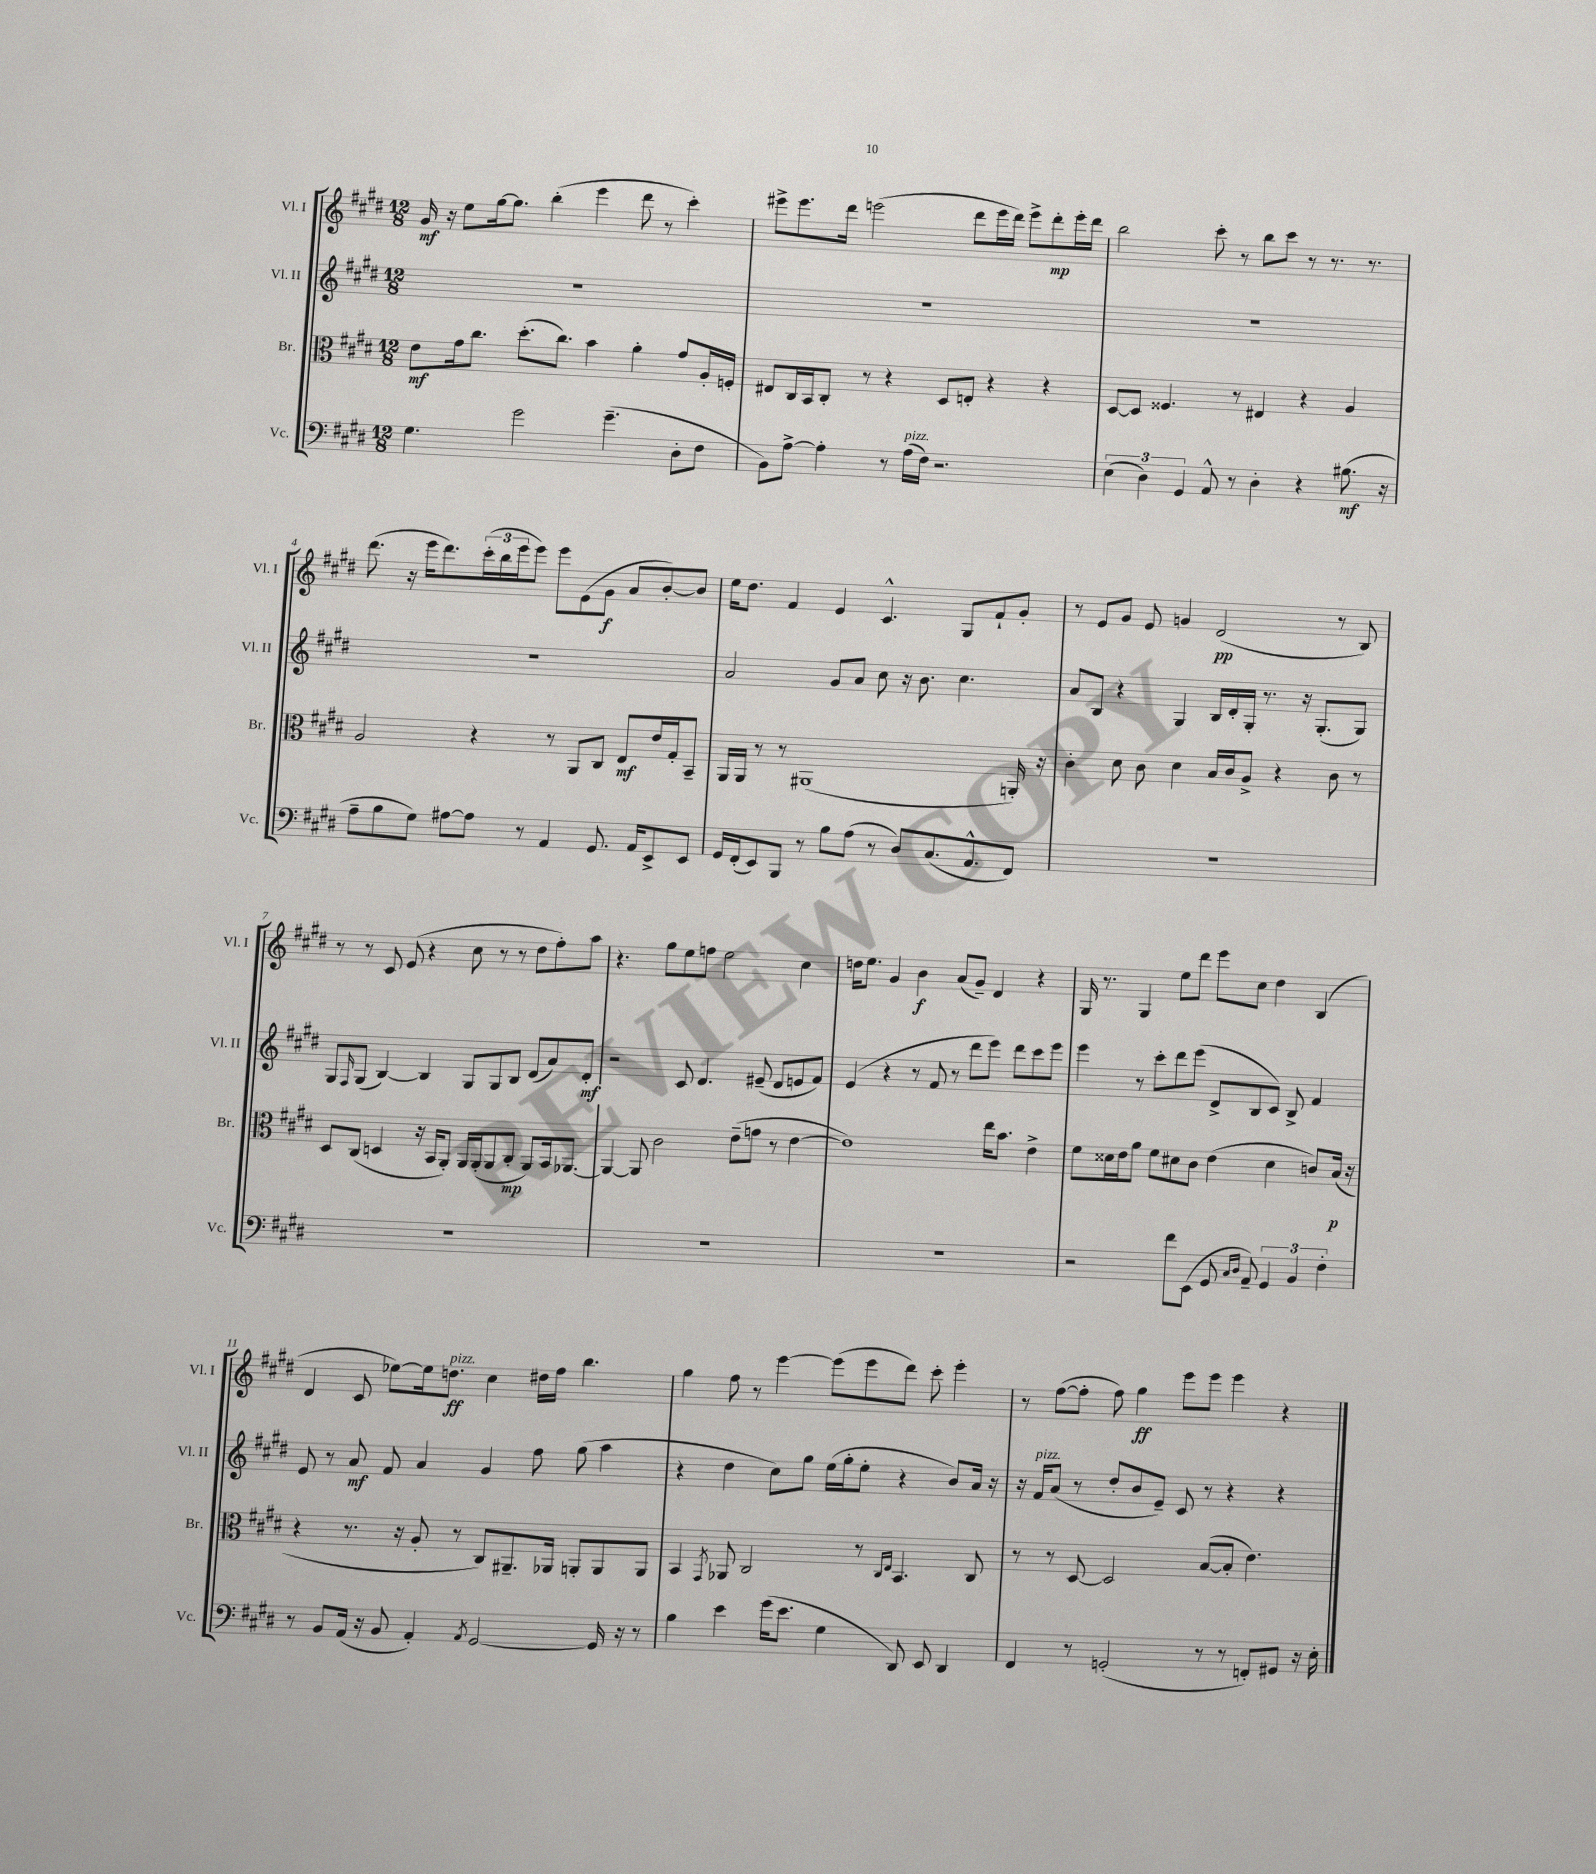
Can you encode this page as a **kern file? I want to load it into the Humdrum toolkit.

**kern	**dynam	**kern	**dynam	**kern	**dynam	**kern	**dynam
*part4	*part4	*part3	*part3	*part2	*part2	*part1	*part1
*staff4	*staff4	*staff3	*staff3	*staff2	*staff2	*staff1	*staff1
*I"Vc.	*	*I"Br.	*	*I"Vl. II	*	*I"Vl. I	*
*I'Vc.	*	*I'Br.	*	*I'Vl. II	*	*I'Vl. I	*
*clefF4	*	*clefC3	*	*clefG2	*	*clefG2	*
*k[f#c#g#d#]	*	*k[f#c#g#d#]	*	*k[f#c#g#d#]	*	*k[f#c#g#d#]	*
*M12/8	*	*M12/8	*	*M12/8	*	*M12/8	*
=1	=1	=1	=1	=1	=1	=1	=1
4.G#\	.	8e\L	mf	1.r	.	16g#/	mf
.	.	.	.	.	.	16r	.
.	.	16g#\k	.	.	.	8ee\L	.
.	.	8.cc#\J	.	.	.	.	.
.	.	.	.	.	.	[16gg#\k	.
.	.	.	.	.	.	8.gg#\J]	.
2g#\	.	(8.dd#'\L	.	.	.	.	.
.	.	.	.	.	.	(4bb'\	.
.	.	8.cc#\J)	.	.	.	.	.
.	.	4b\	.	.	.	4eee\	.
(4.g#~\	.	.	.	.	.	.	.
.	.	4a'\	.	.	.	8ddd#\	.
.	.	.	.	.	.	8r	.
8D#'\L	.	8g#/L	.	.	.	4ccc#'\)	.
8F#\J	.	16A'/L	.	.	.	.	.
.	.	16Fn'/JJ	.	.	.	.	.
=2	=2	=2	=2	=2	=2	=2	=2
8BB\L)	.	8E#X/L	.	1.r	.	8eee#X^\L	.
[8A^\J	.	16C#/L	.	.	.	8.eee#\	.
.	.	16BB/J	.	.	.	.	.
4A'\]	.	8C#'/J	.	.	.	.	.
.	.	.	.	.	.	16ddd#\Jk	.
.	.	8r	.	.	.	(2eeen\	.
8r	.	4r	.	.	.	.	.
!LO:TX:a:i:t=pizz.	!	!	!	!	!	!	!
(16A\LL	.	.	.	.	.	.	.
16F#\JJ)	.	.	.	.	.	.	.
2.r	.	8D#/L	.	.	.	.	.
.	.	8En'/J	.	.	.	8ddd#\L	.
.	.	4r	.	.	.	16eee\L	.
.	.	.	.	.	.	16ddd#\JJ)	.
.	.	.	.	.	.	8eee^\L	.
.	.	4r	.	.	.	8ddd#'\	mp
.	.	.	.	.	.	16eee'\L	.
.	.	.	.	.	.	16ddd#\JJ	.
=3	=3	=3	=3	=3	=3	=3	=3
(6E\	.	[8D#/L	.	1.r	.	2bb\	.
.	.	8D#/J]	.	.	.	.	.
6D#\)	.	.	.	.	.	.	.
.	.	4.F##X/	.	.	.	.	.
6GG#/	.	.	.	.	.	.	.
8AA^^/	.	.	.	.	.	8ccc#'\	.
8r	.	8r	.	.	.	8r	.
4D#'\	.	4E#X/	.	.	.	8bb\L	.
.	.	.	.	.	.	8ccc#\J	.
4r	.	4r	.	.	.	8r	.
.	.	.	.	.	.	8.r	.
(8.B#X\	mf	4A/	.	.	.	.	.
.	.	.	.	.	.	8.r	.
16r	.	.	.	.	.	.	.
!!LO:LB:g=z
=4	=4	=4	=4	=4	=4	=4	=4
8A~\L	.	2A/	.	1.r	.	(8.ddd#\	.
8B\	.	.	.	.	.	.	.
.	.	.	.	.	.	16r	.
8G#\J)	.	.	.	.	.	16eee\KL	.
.	.	.	.	.	.	8.ddd#\)	.
[8A#X\L	.	.	.	.	.	.	.
8A#\J]	.	4r	.	.	.	(24ccc#'\L	.
.	.	.	.	.	.	24bb\	.
.	.	.	.	.	.	24eee\J	.
8r	.	.	.	.	.	8eee\J)	.
4AA/	.	8r	.	.	.	8eee\L	.
.	.	8AA/L	.	.	.	(8e\	.
8.GG#/	.	8C#/J	.	.	.	8g#\J	f
.	.	8E/L	mf	.	.	8a/L	.
16AA/KL	.	.	.	.	.	.	.
8EE^/	.	16e/L	.	.	.	[8b'/)	.
.	.	16G#'/J	.	.	.	.	.
8EE/J	.	8BB~/J	.	.	.	8b/J]	.
=5	=5	=5	=5	=5	=5	=5	=5
16GG#/LL	.	16AA/LL	.	2a/	.	16ee\KL	.
(16FF#'/J	.	16AA/JJ	.	.	.	8.dd#\J	.
8EE/)	.	8r	.	.	.	.	.
8BBB/J	.	8r	.	.	.	4f#/	.
8r	.	(1AA#X	.	.	.	.	.
8B\L	.	.	.	8g#/L	.	4e/	.
(8A\J	.	.	.	8a/J	.	.	.
8r	.	.	.	8cc#\	.	4.c#^^/	.
8D#/L)	.	.	.	16r	.	.	.
.	.	.	.	8.b\	.	.	.
(8.C#/	.	.	.	.	.	.	.
.	.	.	.	4.cc#\	.	8G#/L	.
8.AA^^/	.	.	.	.	.	.	.
.	.	.	.	.	.	8f#`/	.
8FF#/J)	.	16AAn'/)	.	.	.	8g#'/J	.
.	.	16r	.	.	.	.	.
=6	=6	=6	=6	=6	=6	=6	=6
1.r	.	4c#'\	.	8a/L	.	8r	.
.	.	.	.	8B/J	.	8e/L	.
.	.	8d#\	.	4r	.	8g#/J	.
.	.	8c#\	.	.	.	8e/	.
.	.	4d#\	.	4G#/	.	4gn/	.
.	.	16B/LL	.	16B/LL	.	(2d#/	pp
.	.	16c#/J	.	16d#'/	.	.	.
.	.	8A^/J	.	16G#'/JJ	.	.	.
.	.	.	.	8.r	.	.	.
.	.	4r	.	.	.	.	.
.	.	.	.	16r	.	.	.
.	.	.	.	(8.G#'/L	.	.	.
.	.	8c#\	.	.	.	8r	.
.	.	8r	.	8G#/J)	.	8B/)	.
!!LO:LB:g=z
=7	=7	=7	=7	=7	=7	=7	=7
1.r	.	8D#/L	.	8G#/L	.	8r	.
.	.	.	.	16qqF#/	.	.	.
.	.	(8C#/J	.	(8G#/J	.	8r	.
.	.	4Dn/	.	[4B/)	.	8c#/	.
.	.	.	.	.	.	(8e/	.
.	.	16r	.	4B/]	.	4r	.
.	.	16BB/KL	.	.	.	.	.
.	.	8AA'/J)	.	.	.	.	.
.	.	16AA/LL	.	8G#/L	.	8cc#\	.
.	.	(16AA'/J	.	.	.	.	.
.	.	8AA/	.	8G#/	.	8r	.
.	.	8C#'/J	mp	8B/J	.	8r	.
.	.	8AA/L)	.	(8d#/L	.	8dd#\L	.
.	.	16BB/k	.	8a/)	.	8ff#'\)	.
.	.	[8.AA-X/J	.	.	.	.	.
.	.	.	.	8d#'/J	mf	8aa\J	.
=8	=8	=8	=8	=8	=8	=8	=8
1.r	.	4AA-/_	.	2r	.	4.r	.
.	.	8AA-/]	.	.	.	.	.
.	.	2c#\	.	.	.	8gg#\L	.
.	.	.	.	8c#/	.	8ee\	.
.	.	.	.	4.d#/	.	8ffn\J	.
.	.	.	.	.	.	2ee\	.
.	.	(8e~\L	.	.	.	.	.
.	.	8gn\J	.	(8e#X~/	.	.	.
.	.	8r	.	8d#/L	.	.	.
.	.	[4e\	.	8en/	.	4cc#\	.
.	.	.	.	8f#/J)	.	.	.
=9	=9	=9	=9	=9	=9	=9	=9
1.r	.	1e])	.	(4e/	.	16ddn\KL	.
.	.	.	.	.	.	8.ee\J	.
.	.	.	.	4r	.	4g#/	.
.	.	.	.	8r	.	4b\	f
.	.	.	.	8f#/	.	.	.
.	.	.	.	8r	.	(8a/L	.
.	.	.	.	8ddd#\L	.	8g#~/J)	.
.	.	16ee\KL	.	8eee\J)	.	4d#/	.
.	.	8.b\J	.	.	.	.	.
.	.	.	.	8ddd#\L	.	.	.
.	.	4e^\	.	8ccc#\	.	4r	.
.	.	.	.	8eee\J	.	.	.
=10	=10	=10	=10	=10	=10	=10	=10
2r	.	8f#\L	.	4eee\	.	16G#/	.
.	.	.	.	.	.	8.r	.
.	.	16d##X\L	.	.	.	.	.
.	.	16e\J	.	.	.	.	.
.	.	8a\J	.	8r	.	4G#/	.
.	.	8f#\L	.	8ccc#'\L	.	.	.
8f#\L	.	8d#X\	.	8ddd#\	.	8ee\L	.
(8EE\J	.	8c#\J	.	(8eee\J	.	8ddd#\J	.
8GG#/	.	(4e\	.	8d#^/L	.	8eee\L	.
16qqC#/LL	.	.	.	.	.	.	.
16qqD#/JJ	.	.	.	.	.	.	.
8AA~/)	.	.	.	8B/	.	8cc#\J	.
6GG#/	.	4d#\	.	8c#/J)	.	4dd#\	.
.	.	.	.	8B^/	.	.	.
6BB/	.	.	.	.	.	.	.
.	.	8cn/L)	.	4f#/	.	(4B/	.
6F#'\	.	.	.	.	.	.	.
.	.	(16B/Jk	p	.	.	.	.
.	.	16r	.	.	.	.	.
!!LO:LB:g=z
=11	=11	=11	=11	=11	=11	=11	=11
8r	.	4r	.	8e/	.	4d#/	.
8BB/L	.	.	.	8r	.	.	.
(16AA/Jk	.	8.r	.	8a/	mf	8c#/	.
16r	.	.	.	.	.	.	.
8BB/	.	.	.	8f#/	.	[8ee-X\L)	.
.	.	16r	.	.	.	.	.
4AA'/)	.	8A'/	.	4a/	.	16ee-\k]	.
!	!	!	!	!	!	!LO:TX:a:i:t=pizz.	!
.	.	.	.	.	.	8.ddn\J	ff
.	.	8r	.	.	.	.	.
8qAA/	.	.	.	.	.	.	.
[2GG#/	.	8C#/L)	.	4g#/	.	4cc#\	.
.	.	8.AA#X~/	.	.	.	.	.
.	.	.	.	8ff#\	.	16dd#X\LL	.
.	.	16AA-X/Jk	.	.	.	16ff#\JJ	.
.	.	8AAn'/L	.	(8gg#\	.	4.bb\	.
16GG#/]	.	8AA/	.	4aa\	.	.	.
16r	.	.	.	.	.	.	.
8r	.	8AA/J	.	.	.	.	.
=12	=12	=12	=12	=12	=12	=12	=12
4B\	.	4BB/	.	4r	.	4gg#\	.
.	.	8qGG#/	.	.	.	.	.
4e\	.	8AA-X/	.	4dd#\	.	8ff#\	.
.	.	2C#/	.	.	.	8r	.
(16g#\KL	.	.	.	8cc#\L)	.	[4eee\	.
8.e\J	.	.	.	.	.	.	.
.	.	.	.	8gg#\J	.	.	.
4G#\	.	.	.	(16ee\LL	.	(8eee\L]	.
.	.	.	.	16gg#'\J	.	.	.
.	.	8r	.	8ee'\J	.	8eee\	.
.	.	16qqC#/LL	.	.	.	.	.
.	.	16qqE/JJ	.	.	.	.	.
8DD#/)	.	4.BB/	.	4r	.	8ddd#\J)	.
8EE/	.	.	.	.	.	8ccc#'\	.
4DD#/	.	.	.	8b/L)	.	4eee'\	.
.	.	8C#/	.	16a/Jk	.	.	.
.	.	.	.	16r	.	.	.
=13	=13	=13	=13	=13	=13	=13	=13
4FF#/	.	8r	.	16r	.	8r	.
!	!	!	!	!LO:TX:a:i:t=pizz.	!	!	!
.	.	.	.	16f#/KL	.	.	.
.	.	8r	.	(8a/J	.	([8ff#\L	.
8r	.	[8D#/	.	8r	.	8ff#'\J]	.
(2GGn'/	.	2D#/]	.	8dd#'/L	.	8ff#\)	.
.	.	.	.	8b/	.	4gg#\	ff
.	.	.	.	8e~/J)	.	.	.
.	.	.	.	8c#/	.	8eee\L	.
8r	.	([8B/L	.	8r	.	8eee\J	.
8r	.	8B'/J]	.	4r	.	4eee\	.
8FFn'/L)	.	4.e\)	.	.	.	.	.
8GG#X/J	.	.	.	4r	.	4r	.
16r	.	.	.	.	.	.	.
16E'\	.	.	.	.	.	.	.
==	==	==	==	==	==	==	==
*-	*-	*-	*-	*-	*-	*-	*-
